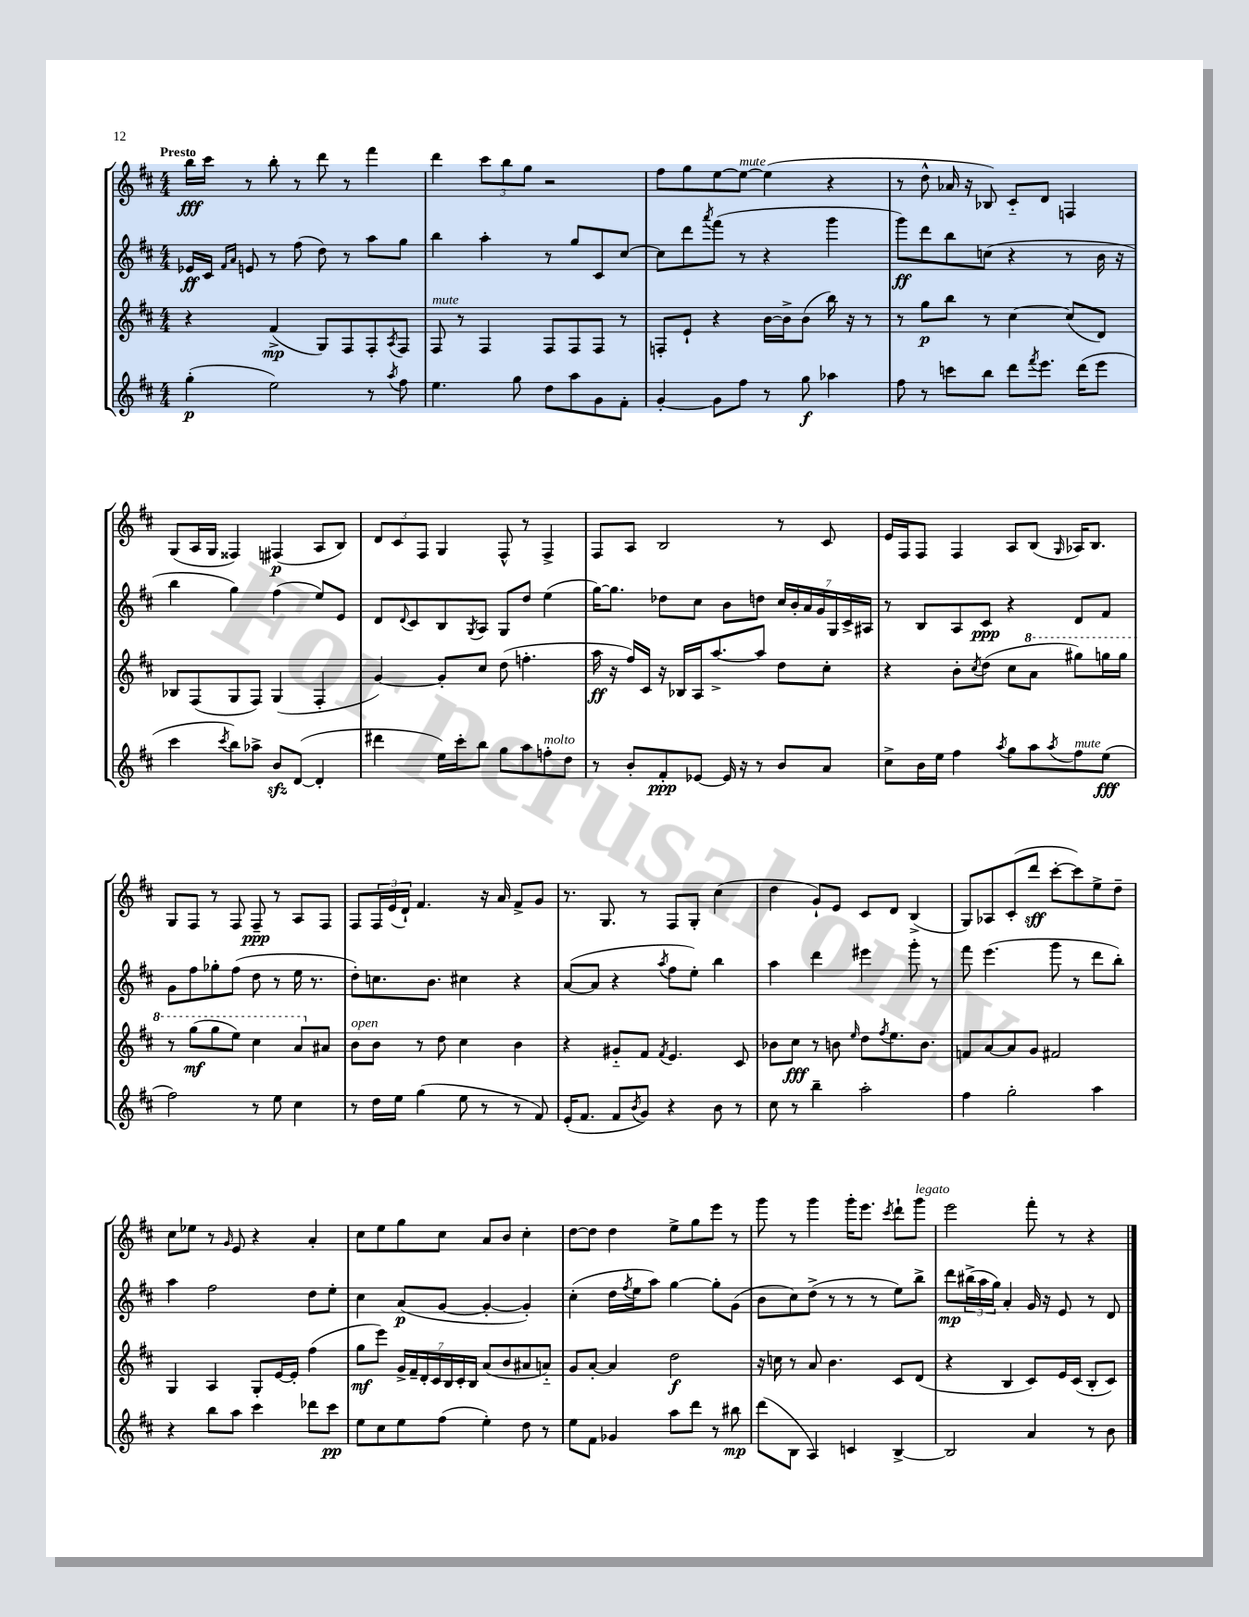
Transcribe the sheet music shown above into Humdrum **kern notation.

**kern	**dynam	**kern	**dynam	**kern	**dynam	**kern	**dynam
*part4	*part4	*part3	*part3	*part2	*part2	*part1	*part1
*staff4	*staff4	*staff3	*staff3	*staff2	*staff2	*staff1	*staff1
*clefG2	*	*clefG2	*	*clefG2	*	*clefG2	*
*k[f#c#]	*	*k[f#c#]	*	*k[f#c#]	*	*k[f#c#]	*
*M4/4	*	*M4/4	*	*M4/4	*	*M4/4	*
=1	=1	=1	=1	=1	=1	=1	=1
!	!	!	!	!	!	!LO:TX:a:B:t=Presto	!
(4gg'\	p	4r	.	16e-X/LL	ff	16bb\LL	fff
.	.	.	.	16c#/JJ	.	16ccc#\JJ	.
.	.	.	.	16qqf#/LL	.	.	.
.	.	.	.	16qqa/JJ	.	.	.
.	.	.	.	8en/	.	8r	.
2ee\)	.	(4f#^/	mp	8r	.	8bb'\	.
.	.	.	.	(8ff#\	.	8r	.
.	.	8G/L)	.	8dd\)	.	8ddd\	.
.	.	8F#/	.	8r	.	8r	.
8r	.	8F#'/	.	8aa\L	.	4fff#\	.
8qaa/	.	8qA/	.	.	.	.	.
8ff#\	.	8F#/J	.	8gg\J	.	.	.
=2	=2	=2	=2	=2	=2	=2	=2
!	!	!LO:TX:a:i:t=mute	!	!	!	!	!
4.ee\	.	8F#/	.	4bb\	.	4ddd\	.
.	.	8r	.	.	.	.	.
.	.	4F#/	.	4aa'\	.	12ccc#\L	.
.	.	.	.	.	.	12bb\	.
8gg\	.	.	.	.	.	.	.
.	.	.	.	.	.	12gg\J	.
8dd\L	.	8F#/L	.	8r	.	2r	.
8aa\	.	8F#/	.	8gg/L	.	.	.
8g\	.	8F#/J	.	8c#/	.	.	.
8f#'\J	.	8r	.	[8cc#/J	.	.	.
=3	=3	=3	=3	=3	=3	=3	=3
[4g'/	.	8Fn'/L	.	8cc#\L]	.	8ff#\L	.
.	.	8e`/J	.	8ddd\	.	8gg\	.
.	.	.	.	8qaaa/	.	.	.
8g\L]	.	4r	.	(8fff#\J	.	[8ee\	.
!	!	!	!	!	!	!LO:TX:a:i:t=mute	!
8ff#\J	.	.	.	8r	.	8ee\J_	.
8r	.	[16b\LL	.	4r	.	(4ee\]	.
.	.	16b^\J]	.	.	.	.	.
8gg\	f	(8b\J	.	.	.	.	.
4aa-X\	.	16bb\)	.	4ggg\	.	4r	.
.	.	16r	.	.	.	.	.
.	.	8r	.	.	.	.	.
=4	=4	=4	=4	=4	=4	=4	=4
8ff#\	.	8r	.	8ggg\L)	ff	8r	.
8r	.	8gg\L	p	8ddd\	.	8dd^^\	.
8cccn\L	.	8bb\J	.	8bb\	.	16a-X/	.
.	.	.	.	.	.	16r	.
8bb\J	.	8r	.	(8ccn\J	.	8B-X/)	.
8ddd\L	.	[4cc#\	.	4r	.	8c#/L	.
8qfff#/	.	.	.	.	.	.	.
8.eee\J	.	.	.	.	.	8d/J	.
.	.	(8cc#/L]	.	8r	.	4Fn/	.
(16ddd\KL	.	.	.	.	.	.	.
8eee\J	.	8d/J)	.	16b\	.	.	.
.	.	.	.	16r	.	.	.
!!LO:LB:g=z
=5	=5	=5	=5	=5	=5	=5	=5
4ccc#\	.	8B-X/L	.	4bb\	.	(8G/L	.
.	.	(8F#/	.	.	.	16A/L	.
.	.	.	.	.	.	16G/JJ	.
8qccc#/	.	.	.	.	.	.	.
8bb\L)	.	8G/	.	4gg\)	.	4F##X/)	.
8aa-X^\J	.	8F#/J)	.	.	.	.	.
8bzz/L	.	(4G/	.	(4ff#\	.	(4F#X/	p
([8d/J	.	.	.	.	.	.	.
4d'/]	.	4F#'/	.	8ee/L)	.	8A/L	.
.	.	.	.	8e/J	.	8B/J)	.
=6	=6	=6	=6	=6	=6	=6	=6
4ddd#X\	.	[4g/)	.	8d/L	.	12d/L	.
.	.	.	.	.	.	12c#/	.
.	.	.	.	8qqd/	.	.	.
.	.	.	.	8c#/	.	.	.
.	.	.	.	.	.	12F#/J	.
16ee\LL)	.	8g'/L]	.	8B/	.	4G/	.
16ccc#'\J	.	.	.	.	.	.	.
.	.	.	.	8qG/	.	.	.
8bb\J	.	8cc#/J	.	8A/J	.	.	.
8gg\L	.	(8dd\	.	8G/L	.	8F#^^/	.
8aa\	.	4.ffn'\	.	8dd/J	.	8r	.
!LO:TX:a:i:t=molto	!	!	!	!	!	!	!
8ffn'\	.	.	.	(4ee\	.	4F#^/	.
8dd\J	.	.	.	.	.	.	.
=7	=7	=7	=7	=7	=7	=7	=7
8r	.	16aa\	ff	[16gg\KL)	.	8F#/L	.
.	.	16r	.	8.gg\J]	.	.	.
8b'/L	.	16ff#/LL)	.	.	.	8A/J	.
.	.	16c#/JJ	.	.	.	.	.
8f#'/	ppp	16r	.	8dd-X\L	.	2B/	.
.	.	16B-X/LL	.	.	.	.	.
[8e-X/J	.	16A/J	.	8cc#\J	.	.	.
.	.	[8.aa^/	.	.	.	.	.
16e-/]	.	.	.	8b\L	.	.	.
16r	.	.	.	.	.	.	.
8r	.	8aa/J]	.	8ddn\J	.	.	.
8b/L	.	8dd\L	.	28cc#/LL	.	8r	.
.	.	.	.	28b'/	.	.	.
.	.	.	.	28a/	.	.	.
.	.	.	.	28g/	.	.	.
8a/J	.	8cc#'\J	.	.	.	8c#/	.
.	.	.	.	28G/	.	.	.
.	.	.	.	28c#^/	.	.	.
.	.	.	.	28A#X/JJ	.	.	.
=8	=8	=8	=8	=8	=8	=8	=8
8cc#^\L	.	4r	.	8r	.	16e/LL	.
.	.	.	.	.	.	16F#/J	.
16b\L	.	.	.	8B/L	.	8F#/J	.
16ee\JJ	.	.	.	.	.	.	.
4ff#\	.	8b'\L	.	8A/	.	4F#/	.
.	.	8qcc#/	.	.	.	.	.
.	.	(8dd\J	.	8c#/J	ppp	.	.
8qaa/	.	.	.	.	.	.	.
8gg\L	.	8cc#\L	.	4r	.	8A/L	.
*	*	*8va	*	*	*	*	*
8aa\	.	8aa\J	.	.	.	(8B/J	.
8qaa/	.	.	.	.	.	16qqG/	.
!LO:TX:a:i:t=mute	!	!	!	!	!	!	!
8ff#\	.	8ggg#X\L)	.	8d/L	.	16A-X/KL)	.
.	.	.	.	.	.	8.B/J	.
(8ee\J	fff	16gggn\L	.	8f#/J	.	.	.
.	.	16ggg\JJ	.	.	.	.	.
!!LO:LB:g=z
=9	=9	=9	=9	=9	=9	=9	=9
2ff#\)	.	8r	.	8g\L	.	8G/L	.
.	.	(8ggg\L	mf	8ff#\	.	8F#/J	.
.	.	8ggg\	.	8gg-X'\	.	8r	.
.	.	8eee\J)	.	(8ff#\J	.	8F#/	.
8r	.	4ccc#\	.	8dd\	.	8F#~/	ppp
8ee\	.	.	.	8r	.	8r	.
4cc#\	.	8aa/L	.	16ee\	.	8A/L	.
.	.	.	.	8.r	.	.	.
*	*	*X8va	*	*	*	*	*
.	.	8a#X/J	.	.	.	8F#/J	.
=10	=10	=10	=10	=10	=10	=10	=10
!	!	!LO:TX:a:i:t=open	!	!	!	!	!
8r	.	8b\L	.	8dd'\L)	.	8F#/L	.
16dd\LL	.	8b\J	.	8.ccn\	.	24F#/L	.
.	.	.	.	.	.	(24e/	.
16ee\JJ	.	.	.	.	.	.	.
.	.	.	.	.	.	24d`/JJ)	.
(4gg\	.	8r	.	.	.	4.f#/	.
.	.	.	.	8.b\J	.	.	.
.	.	8dd\	.	.	.	.	.
8ee\	.	4cc#\	.	4cc#X\	.	.	.
8r	.	.	.	.	.	16r	.
.	.	.	.	.	.	16a/	.
8r	.	4b\	.	4r	.	8f#^/L	.
8f#/)	.	.	.	.	.	8g/J	.
=11	=11	=11	=11	=11	=11	=11	=11
(16e'/KL	.	4r	.	([8a/L	.	8.r	.
8.f#/J	.	.	.	.	.	.	.
.	.	.	.	8a/J]	.	.	.
.	.	.	.	.	.	8.G/	.
8f#/L	.	8g#X/L	.	4r	.	.	.
8qb/	.	.	.	.	.	.	.
8g/J)	.	8f#/J	.	.	.	8r	.
.	.	8qf#/	.	8qaa/	.	.	.
4r	.	4.e/	.	8ff#\L	.	8F#/L	.
.	.	.	.	8ee'\J)	.	8G'/J	.
8b\	.	.	.	4bb\	.	(4cc#\	.
8r	.	8c#/	.	.	.	.	.
=12	=12	=12	=12	=12	=12	=12	=12
8cc#\	.	8b-X\L	.	4aa\	.	4dd\	.
8r	.	8cc#\J	fff	.	.	.	.
4bb~\	.	8r	.	4ddd\	.	8g`/L)	.
.	.	8bn\	.	.	.	8e/J	.
.	.	16qqee/	.	.	.	.	.
2aa'\	.	8dd\L	.	4eee#X\	.	8c#/L	.
.	.	8qff#/	.	.	.	.	.
.	.	8.ee\	.	.	.	8d/J	.
.	.	.	.	8ggg'\	.	(4B^/	.
.	.	8.b\J	.	.	.	.	.
.	.	.	.	8r	.	.	.
=13	=13	=13	=13	=13	=13	=13	=13
4ff#\	.	8fn/L	.	8fff#\	.	8G/L)	.
.	.	[8a/	.	(4.eee\	.	8A-X/	.
2gg'\	.	8a/]	.	.	.	(8c#'/	.
.	.	8g/J	.	.	.	8ddd/J	sff
.	.	2f#X/	.	8ggg\	.	[8ccc#'\L	.
.	.	.	.	8r	.	8ccc#\])	.
4aa\	.	.	.	8ddd\L	.	8ee^\	.
.	.	.	.	8bb'\J)	.	8dd~\J	.
!!LO:LB:g=z
=14	=14	=14	=14	=14	=14	=14	=14
4r	.	4G/	.	4aa\	.	8cc#\L	.
.	.	.	.	.	.	8ee-X\J	.
8bb\L	.	4A/	.	2ff#\	.	8r	.
.	.	.	.	.	.	16qqg/	.
8aa\J	.	.	.	.	.	8e/	.
4ccc#\	.	8G'/L	.	.	.	4r	.
.	.	[16e/L	.	.	.	.	.
.	.	16e'/JJ]	.	.	.	.	.
8ddd-X\L	.	(4ff#\	.	8dd\L	.	4a'/	.
8ccc#\J	pp	.	.	8ee'\J	.	.	.
=15	=15	=15	=15	=15	=15	=15	=15
8ee\L	.	8gg\L	mf	4cc#\	.	8cc#\L	.
8cc#\	.	8eee\J)	.	.	.	8ee\	.
8ee\	.	28g^/LL	.	(8a/L	p	8gg\	.
.	.	28f#~/	.	.	.	.	.
.	.	28d'/	.	.	.	.	.
.	.	28c#/	.	.	.	.	.
(8ff#\J	.	.	.	[8g/J	.	8cc#\J	.
.	.	28B/	.	.	.	.	.
.	.	28c#'/	.	.	.	.	.
.	.	28B/JJ	.	.	.	.	.
4ee'\)	.	(8a/L	.	4g'/_	.	8a/L	.
.	.	8b/	.	.	.	8b/J	.
8dd\	.	8a#X/	.	4g'/])	.	4cc#'\	.
8r	.	8an/J)	.	.	.	.	.
=16	=16	=16	=16	=16	=16	=16	=16
8ee\L	.	8g/L	.	(4cc#'\	.	[8dd\L	.
8f#\J	.	[8a'/J	.	.	.	8dd\J]	.
4g-X/	.	4a/]	.	16dd\LL	.	4dd\	.
.	.	.	.	8qff#/	.	.	.
.	.	.	.	16ee\J	.	.	.
.	.	.	.	8aa\J)	.	.	.
8aa\L	.	2dd\	f	[4gg\	.	8ee^\L	.
8ddd\J	.	.	.	.	.	8gg\	.
8r	.	.	.	8gg'\L]	.	8eee\J	.
8bb#X\	mp	.	.	(8g\J	.	8r	.
=17	=17	=17	=17	=17	=17	=17	=17
(8ddd\L	.	16r	.	8b\L	.	8ggg\	.
.	.	16ccn\	.	.	.	.	.
8B\J	.	8r	.	8cc#\)	.	8r	.
4A/)	.	8a/	.	(8dd^\J	.	4ggg\	.
.	.	4.b\	.	8r	.	.	.
4cn/	.	.	.	8r	.	16ggg'\KL	.
.	.	.	.	.	.	8.eee\J	.
.	.	.	.	8r	.	.	.
.	.	.	.	.	.	8qccc#/	.
[4B^/	.	8c#/L	.	8ee\L)	.	8ddd`\L	.
!	!	!	!	!	!	!LO:TX:a:i:t=legato	!
.	.	(8d/J	.	8bb^\J	.	8ggg\J	.
=18	=18	=18	=18	=18	=18	=18	=18
2B/]	.	4r	.	8ddd\L	mp	2eee\	.
.	.	.	.	(24bb#X^\L	.	.	.
.	.	.	.	24aa\	.	.	.
.	.	.	.	24gg\JJ)	.	.	.
.	.	4B/	.	4a'/	.	.	.
4a/	.	8c#/L)	.	16g/	.	8fff#'\	.
.	.	.	.	16r	.	.	.
.	.	16e/L	.	8e/	.	8r	.
.	.	(16c#/JJ	.	.	.	.	.
8r	.	8B'/L	.	8r	.	4r	.
8b\	.	8c#/J)	.	8d/	.	.	.
==	==	==	==	==	==	==	==
*-	*-	*-	*-	*-	*-	*-	*-
